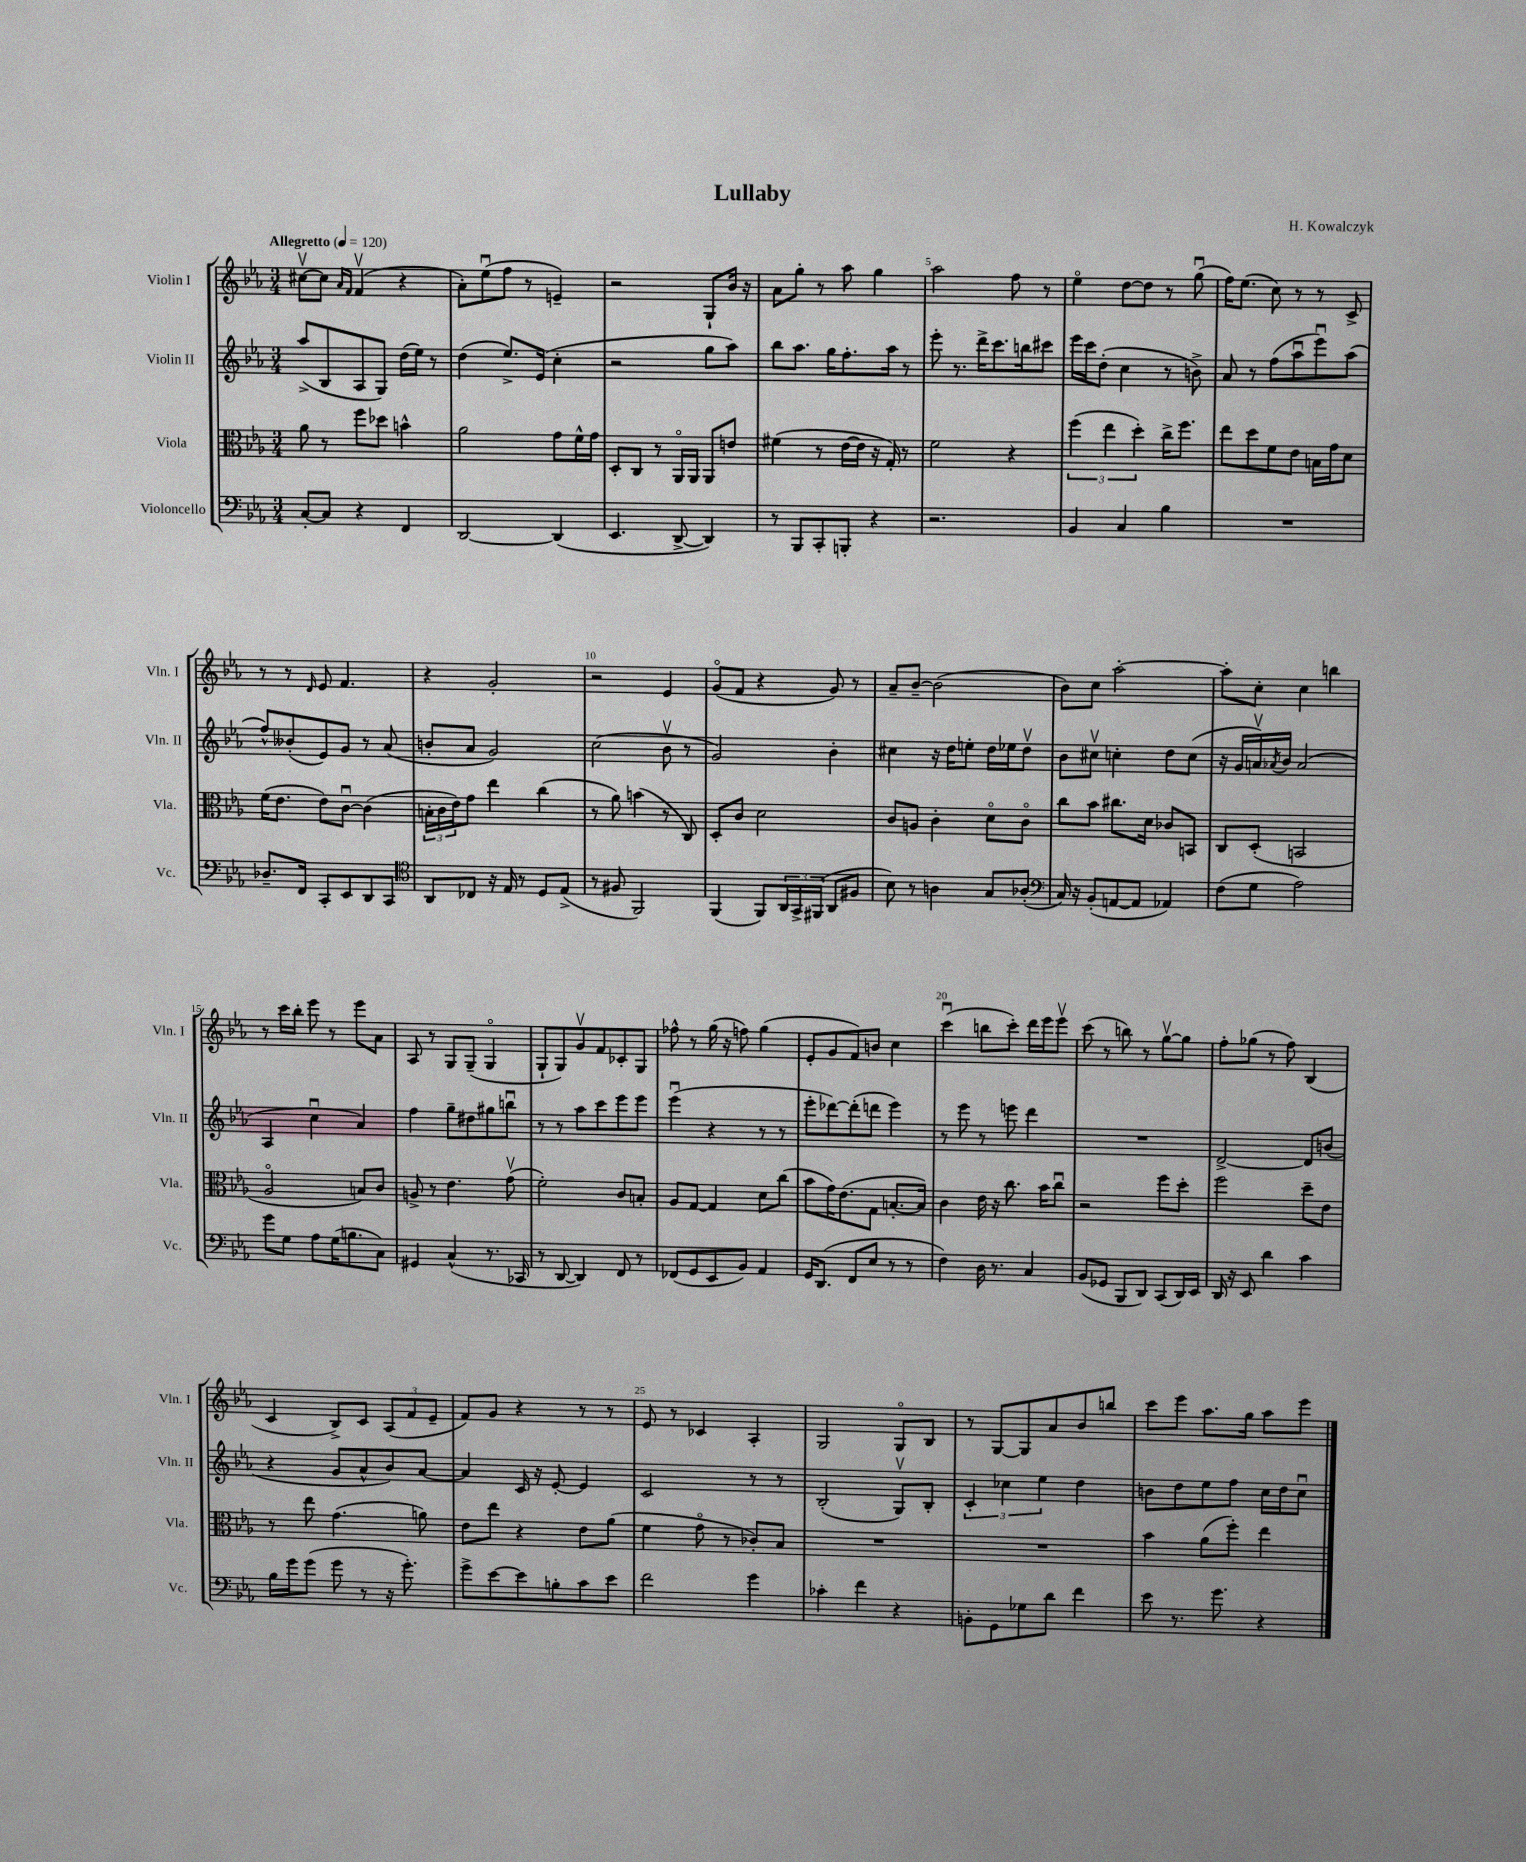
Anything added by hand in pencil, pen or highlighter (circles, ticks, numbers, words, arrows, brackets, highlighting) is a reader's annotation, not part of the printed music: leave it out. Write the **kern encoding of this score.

**kern	**kern	**kern	**kern
*staff4	*staff3	*staff2	*staff1
*clefF4	*clefC3	*clefG2	*clefG2
*k[b-e-a-]	*k[b-e-a-]	*k[b-e-a-]	*k[b-e-a-]
*M3/4	*M3/4	*M3/4	*M3/4
*MM120	*MM120	*MM120	*MM120
[8C'	8a-	(8aa-^	[8cc#v
8C]	8r	8B-	8cc#]
.	.	.	16qqa-
.	.	.	16qqf
4r	8ff	8A-	(4fv
.	8dd-	8G)	.
4FF	4b^^	(16dd	4r
.	.	16ee-)	.
.	.	8r	.
=	=	=	=
[2DD	2a-	(4dd	8a-')
.	.	.	(8ee-u
.	.	8.ee-^)	8ff
.	.	.	8r
.	.	(16e-	.
(4DD]	8g	4cc'	4e~)
.	16f^^	.	.
.	16g	.	.
=	=	=	=
4.EE-	8D'	2r	2r
.	8C	.	.
.	8r	.	.
[8DD^	16AA-o	.	.
.	16AA-	.	.
4DD])	8AA-	8gg	8G`
.	8e	8aa-)	16b-
.	.	.	16r
=	=	=	=
8r	(4f#	8bb-	8a-
8BBB-	.	8.aa-	8gg'
8CC'	8r	.	8r
.	.	16gg	.
8BBB'	[16e-	8.ff'	8aa-
.	16e-]	.	.
4r	16r	.	4gg
.	16G')	16aa-	.
.	8r	8r	.
=	=	=	=
2.r	2f	8eee-'	2aa-
.	.	8.r	.
.	.	16ddd^	.
.	.	8.ccc	.
.	4r	.	8ff
.	.	16bb	.
.	.	8ccc#	8r
=	=	=	=
4BB-	(6ff	16eee-	4ee-o
.	.	16ccc	.
.	.	(8dd'	.
.	6ee-	.	.
4C	.	4cc	[8dd
.	6dd')	.	.
.	.	.	8dd]
4B-	16cc^	8r	8r
.	8.ff	.	.
.	.	8b^)	(8ggu
=	=	=	=
2.r	8ee-	8a-	16ff)
.	.	.	(8.ee-
.	8dd	8r	.
.	8f	(8ff	8cc)
.	8e-	8aa-u	8r
.	16B	8eee-u)	8r
.	16g	.	.
.	8d	(8aa-	8c^
=	=	=	=
8.D-~	(16f	8ff^^)	8r
.	8.e-	.	.
.	.	(8b--'	8r
16FF	.	.	.
.	.	.	16qqd
8CC'	8e-)	8e-)	8e-
8EE-	[8cu	8g	4.f
8DD	(4c]	8r	.
8CC	.	(8a-	.
=	=	=	=
*clefC4	*	*	*
8AA-	24B'	8b'	4r
.	24c	.	.
.	24e-)	.	.
8C-	8g	8a-	.
16r	4ee-	2g)	2g'
16E-	.	.	.
8r	.	.	.
8D	(4cc	.	.
(8E-^	.	.	.
=	=	=	=
8r	8r	(2cc	2r
8F#	8a-)	.	.
2FF)	(4b	.	.
.	8r	8b-v	4e-
.	8C)	8r	.
=	=	=	=
(4FF	8D'	2g)	(8go
.	8c	.	8f
8FF)	2d	.	4r
24AA-	.	.	.
24GG^	.	.	.
(24FF#	.	.	.
8AA-	.	4b-'	8g)
8F#	.	.	8r
=	=	=	=
8B-)	8c	4cc#	8a-~
8r	8A	.	[8b-~
4A	4c'	16r	(2b-]
.	.	16dd	.
.	.	8ee'	.
8G	8do	16dd	.
.	.	16ee-	.
(8A-'	8co	8ddv	.
=	=	=	=
*clefF4	*	*	*
16C)	8cc	8b-	8b-)
16r	.	.	.
(8BB-'	8b-	8cc#v	8cc
[8AA	8.cc#	4cc'	[2aa-'
8AA]	.	.	.
.	16d	.	.
4AA-)	8c-	8dd	.
.	8BB	(8cc	.
=	=	=	=
(8F	8C	16r	8aa-']
.	.	16g	.
8G	(8D'	16av)	8cc'
.	.	8qa-	.
.	.	16b-	.
2A-)	2BB	(2a-	4cc
.	.	.	4bb
=	=	=	=
8g	2A-o	4A-	8r
8G	.	.	16ccc
.	.	.	16bb-'
8A-	.	4ccu	8eee-
(16G	.	.	8r
8.B	.	.	.
.	8B)	4a-)	8eee-
8C)	8c	.	8a-
=	=	=	=
4GG#	8A^	4ff	8A-
.	8r	.	8r
(4C^^	4.e-	8gg~	8G
.	.	8dd#	(8G~
8.r	.	8gg#	4Go
.	(8gv	8bbu	.
16CC-	.	.	.
=	=	=	=
8r	2f')	8r	8G`
[8DD	.	8r	8G)
4DD])	.	8aa-	8gv
.	.	8ccc	8f
8FF	8c	8eee-	8c-'
8r	8B'	8eee-	8G
=	=	=	=
(8FF-	8A-	(4eee-u	8ff-^^
8GG	[8G	.	8r
8EE-	4G]	4r	(16gg
.	.	.	16r
8BB-)	.	.	8ff)
4AA-	8d	8r	(4gg
.	(8cc	8r	.
=	=	=	=
16GG	8b-	8eee-'	8e-'
(8.DD	.	.	.
.	16g)	[8ddd-)	8g
.	(8.e-	.	.
8FF	.	(8ddd-']	8f)
8E-	8G	8ddd	8b
8r	[8.B'	4eee-)	4cc
8r	.	.	.
.	16B])	.	.
=	=	=	=
4F)	4c	8r	(4cccu
.	.	8eee-	.
16D	16e-	8r	8bb
8.r	16r	.	.
.	8.cc	8eee	8ccc')
4C	.	4ddd	16ddd
.	16b-	.	16eee-
.	8ccu	.	8eee-v
=	=	=	=
(8BB-	2r	2.r	(8ccc
8GG-	.	.	8r
8BBB-	.	.	8bb)
8DD)	.	.	8r
(8CC	8ff	.	[8ggv
16DD)	8dd'	.	8gg]
16EE-	.	.	.
=	=	=	=
16DD	2ff	[2d^	8ff'
16r	.	.	.
8EE-	.	.	(8gg-
4d	.	.	8r
.	.	.	8ff)
4c	8dd~	8d]	(4B-
.	8e-	(8b	.
=	=	=	=
16B-	8r	4r	4c
16g	.	.	.
(8g	8ee-	.	.
8g	(4.g	8g	8B-^)
8r	.	8a-^^	8c
16r	.	8b-)	(12A-
8.g')	.	.	.
.	.	.	12f
.	8a)	[8a-	.
.	.	.	12e-~
=	=	=	=
8g^	8e-	4a-]	8f)
[8e-	8ee-	.	8g
8e-]	4r	16c	4r
.	.	16r	.
8B'	.	[8e-'	.
8c	8e-	4e-]	8r
8e-	(8a-	.	8r
=	=	=	=
2f	4f	2c	8e-
.	.	.	8r
.	8go	.	4c-
.	8r	.	.
4g	8c-')	8r	4A-'
.	8B-	8r	.
=	=	=	=
4c-'	2.r	(2B-'	2G
4f	.	.	.
4r	.	8Gv)	8Go
.	.	8B-'	8B-
=	=	=	=
8BB'	2.r	6c'	8r
8GG	.	.	[8G
.	.	6cc-	.
8G-	.	.	8G]
.	.	6ee-	.
8d	.	.	8a-
4f	.	4dd	8b-
.	.	.	8bb
=	=	=	=
8e-	4b-	8b	8ccc
8.r	.	8dd	8eee-
.	(8a-	8ee-	8.aa-
8.g	.	.	.
.	8ff')	8ff	.
.	.	.	16gg
4r	4ee-	16cc	8aa-
.	.	16dd	.
.	.	8ccu	8eee-
==	==	==	==
*-	*-	*-	*-
